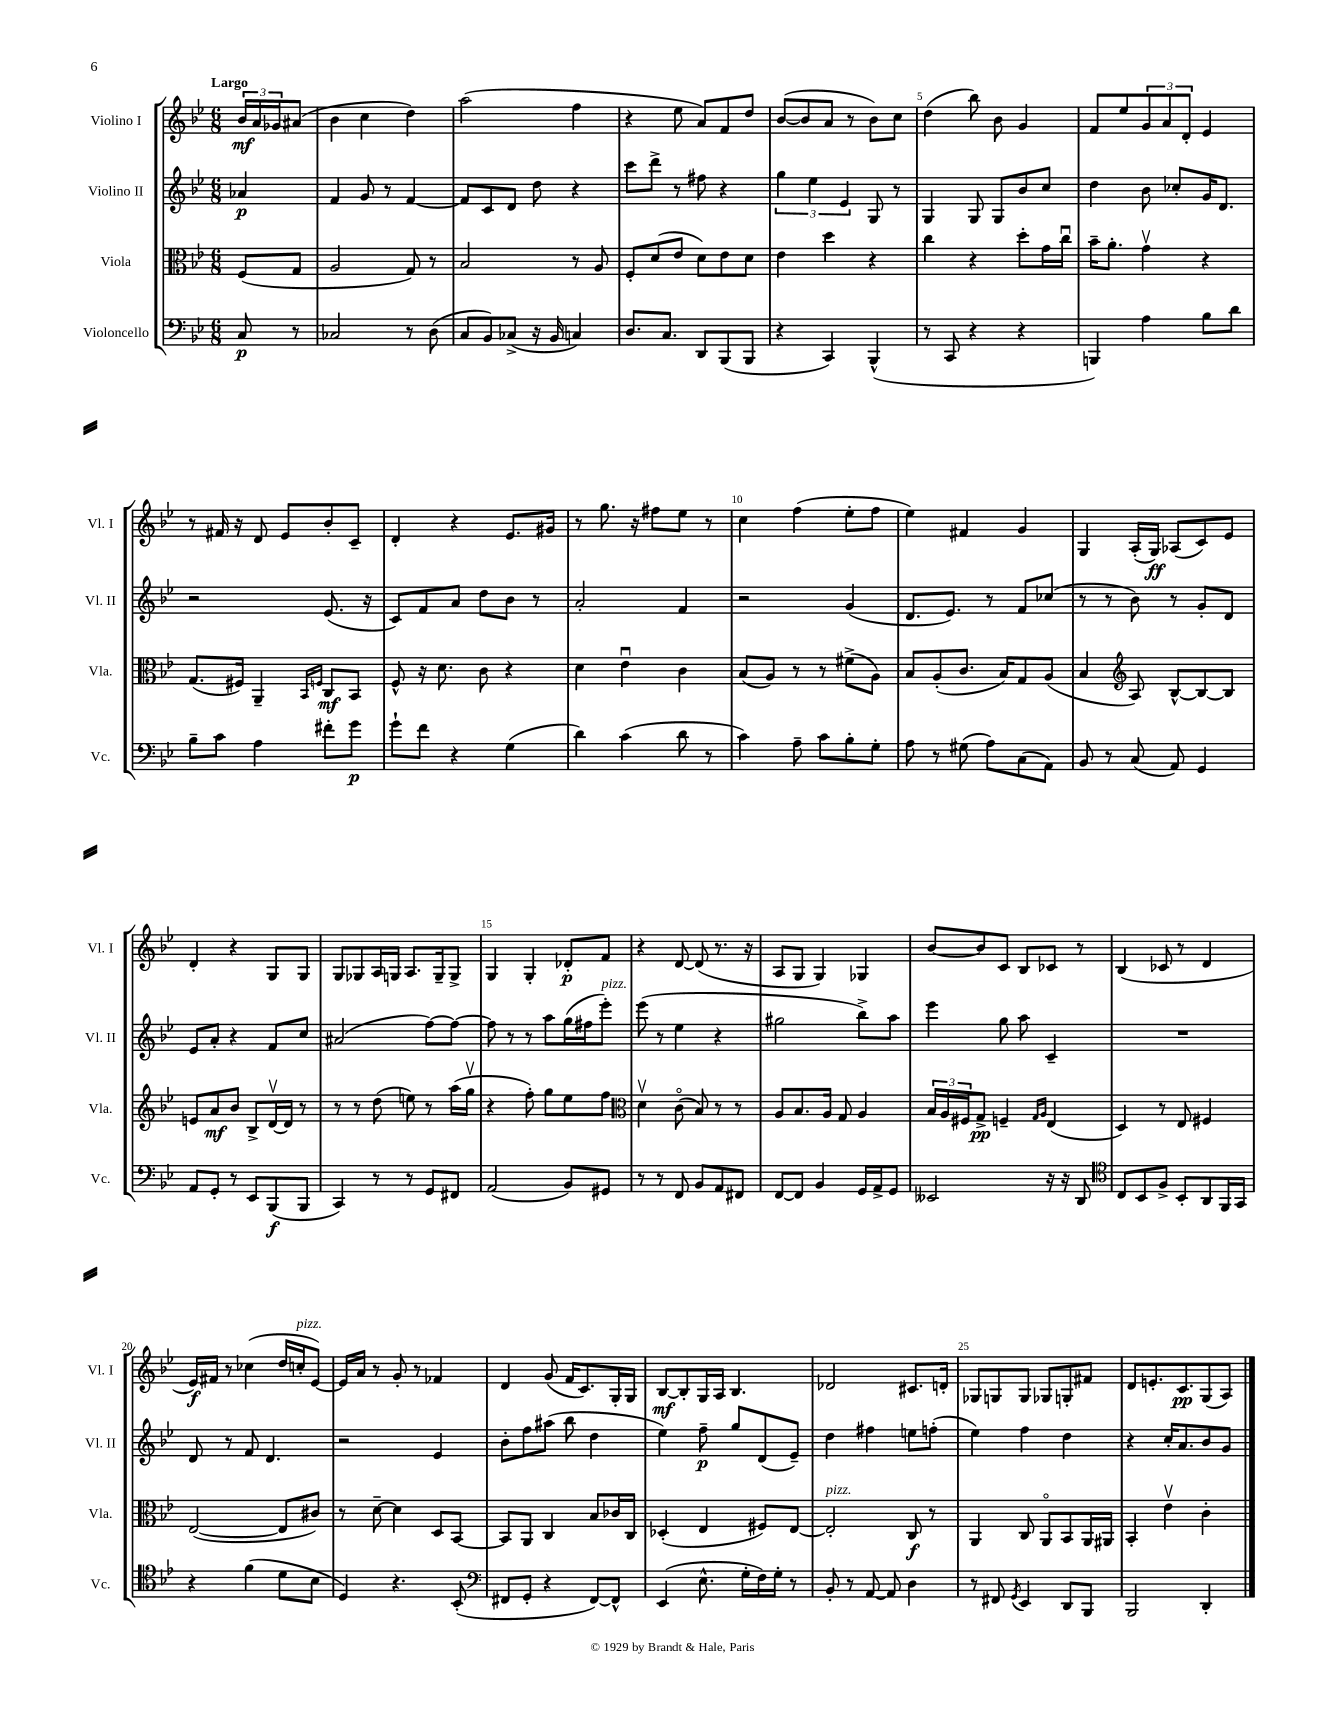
<<
\new StaffGroup <<
\new Staff = "s0" \with { instrumentName = "Violino I" shortInstrumentName = "Vl. I" } {
    \clef treble \key bes \major \numericTimeSignature \time 6/8 \partial 4 \tempo "Largo"
    \tuplet 3/2 { bes'16\mf a'16 ges'16 } ais'8( |
    bes'4 c''4 d''4) |
    a''2( f''4 |
    r4 ees''8 a'8) f'8 d''8 |
    bes'8~( bes'8 a'8 r8 bes'8) c''8 |
    d''4( bes''8) bes'8 g'4 |
    f'8 ees''8 \tuplet 3/2 { g'8 a'8 d'8-. } ees'4 |
    r8 fis'16 r16 d'8 ees'8 bes'8-. c'8-- |
    d'4-. r4 ees'8. gis'16 |
    r8 g''8. r16 fis''8 ees''8 r8 |
    c''4 f''4( ees''8-. f''8 |
    ees''4) fis'4 g'4 |
    g4 a16-.( g16\ff) aes8( c'8) ees'8 |
    d'4-. r4 g8 g8 |
    g8 ges8 a16 g16 a8. g16-- g8-> |
    g4 g4-. des'8-.\p f'8 |
    r4 d'8~ d'8( r8. r16 |
    a8 g8 g4) ges4 |
    bes'8~ bes'8 c'8 bes8 ces'8 r8 |
    bes4( ces'8 r8 d'4 |
    ees'16\f) fis'16 r8 ces''4( d''16 c''16-.^\markup { \italic "pizz." } ees'8~) |
    ees'16 a'16 r8 g'8-. r8 fes'4 |
    d'4 g'8( f'16 c'8.) g16-. g16 |
    bes8~\mf bes8-. g16 a16 bes4. |
    des'2 cis'8. d'16-. |
    ges8 g8 g8 ges8 g8-. fis'8 |
    d'8 e'8.-. c'8.\pp g8( a8) \bar "|." |
}
\new Staff = "s1" \with { instrumentName = "Violino II" shortInstrumentName = "Vl. II" } {
    \clef treble \key bes \major \numericTimeSignature \time 6/8 \partial 4
    aes'4\p |
    f'4 g'8 r8 f'4~ |
    f'8 c'8 d'8 d''8 r4 |
    c'''8 d'''8-> r8 fis''8 r4 |
    \tuplet 3/2 { g''4 ees''4 ees'4 } g8 r8 |
    g4 g8 g8 bes'8 c''8 |
    d''4 bes'8 ces''8-. g'16 d'8. |
    r2 ees'8.( r16 |
    c'8) f'8 a'8 d''8 bes'8 r8 |
    a'2-. f'4 |
    r2 g'4( |
    d'8. ees'8.) r8 f'8 ces''8( |
    r8 r8 bes'8) r8 g'8-. d'8 |
    ees'8 a'8-. r4 f'8 c''8 |
    ais'2( f''8~) f''8~ |
    f''8 r8 r8 a''8 g''16( fis''16 ees'''8-.^\markup { \italic "pizz." }) |
    ees'''8( r8 ees''4 r4 |
    gis''2 bes''8->) a''8 |
    ees'''4 g''8 a''8 c'4-- |
    R2. |
    d'8 r8 f'8 d'4. |
    r2 ees'4 |
    bes'8-. f''8 ais''8( bes''8 d''4 |
    ees''4) f''8--\p g''8 d'8( ees'8--) |
    d''4 fis''4 e''8 f''8-.( |
    ees''4) f''4 d''4 |
    r4 c''16-. a'8. bes'8 g'8 \bar "|." |
}
\new Staff = "s2" \with { instrumentName = "Viola" shortInstrumentName = "Vla." } {
    \clef alto \key bes \major \numericTimeSignature \time 6/8 \partial 4
    f8( g8 |
    a2 g8) r8 |
    bes2 r8 a8 |
    f8-. d'8( ees'8 d'8) ees'8 d'8 |
    ees'4 d''4 r4 |
    c''4 r4 d''8-. g'16 c''16\downbow |
    bes'16-- a'8.-. g'4\upbow r4 |
    g8.( fis16) a,4-- \grace { bes,16 f16 } c8\mf bes,8 |
    f8-^ r16 d'8. c'8 r4 |
    d'4 ees'4\downbow c'4 |
    bes8( a8) r8 r8 fis'8->( a8) |
    bes8 a8-.( c'8. bes16) g8 a8( |
    bes4 \clef treble a8) bes8~-^ bes8~ bes8 |
    e'8 a'8\mf bes'8 bes8-> d'16~\upbow d'16 r8 |
    r8 r8 d''8( e''8) r8 a''16( g''16\upbow |
    r4 f''8-.) g''8 ees''8 f''8 |
    \clef alto d'4\upbow c'8\flageolet( bes8) r8 r8 |
    a8 bes8. a16 g8 a4 |
    \tuplet 3/2 { bes16 a16 fis16 } g8->\pp f4-- \grace { g16 a16 } ees4( |
    d4) r8 ees8 fis4 |
    ees2~( ees8 cis'8) |
    r8 d'8~-- d'4 d8 bes,8~ |
    bes,8 a,8 c4 bes8 ces'16 c16 |
    des4-.( ees4 fis8) ees8~ |
    ees2-.^\markup { \italic "pizz." } c8\f r8 |
    a,4 c8 a,8\flageolet bes,8 a,16 ais,16 |
    bes,4-. ees'4\upbow c'4-. \bar "|." |
}
\new Staff = "s3" \with { instrumentName = "Violoncello" shortInstrumentName = "Vc." } {
    \clef bass \key bes \major \numericTimeSignature \time 6/8 \partial 4
    c8\p r8 |
    ces2 r8 d8( |
    c8 bes,8) ces8->( r16 bes,16 c4) |
    d8. c8. d,8 bes,,8( bes,,8 |
    r4 c,4) bes,,4-^( |
    r8 c,8 r4 r4 |
    b,,4) a4 bes8 d'8 |
    bes8-- c'8 a4 fis'8-. g'8\p |
    g'8-! f'8 r4 g4( |
    d'4) c'4( d'8 r8 |
    c'4) a8-- c'8 bes8-. g8-. |
    a8 r8 gis8( a8) c8( a,8) |
    bes,8 r8 c8( a,8) g,4 |
    a,8 g,8-. r8 ees,8 bes,,8\f( bes,,8 |
    c,4) r8 r8 g,8 fis,8 |
    a,2( bes,8) gis,8 |
    r8 r8 f,8 bes,8 a,8 fis,8 |
    f,8~ f,8 bes,4 g,16 a,16-> g,8 |
    eeses,2 r16 r16 d,8 |
    \clef tenor c8 bes,8 f8-> bes,8-. a,8 f,16 g,16 |
    r4 f'4( d'8 bes8 |
    d4) r4. bes,8-.( |
    \clef bass fis,8 g,8-. r4 fis,8~) fis,8-^ |
    ees,4( ees8.-^ g16-. f16) g16-. r8 |
    bes,8-. r8 a,8~ a,8 d4 |
    r8 fis,8 \acciaccatura { g,8 } ees,4 d,8 bes,,8 |
    bes,,2 d,4-. \bar "|." |
}
>>
>>
\layout { \context { \Score \override BarNumber.break-visibility = ##(#f #t #t) barNumberVisibility = #(every-nth-bar-number-visible 5) } }
